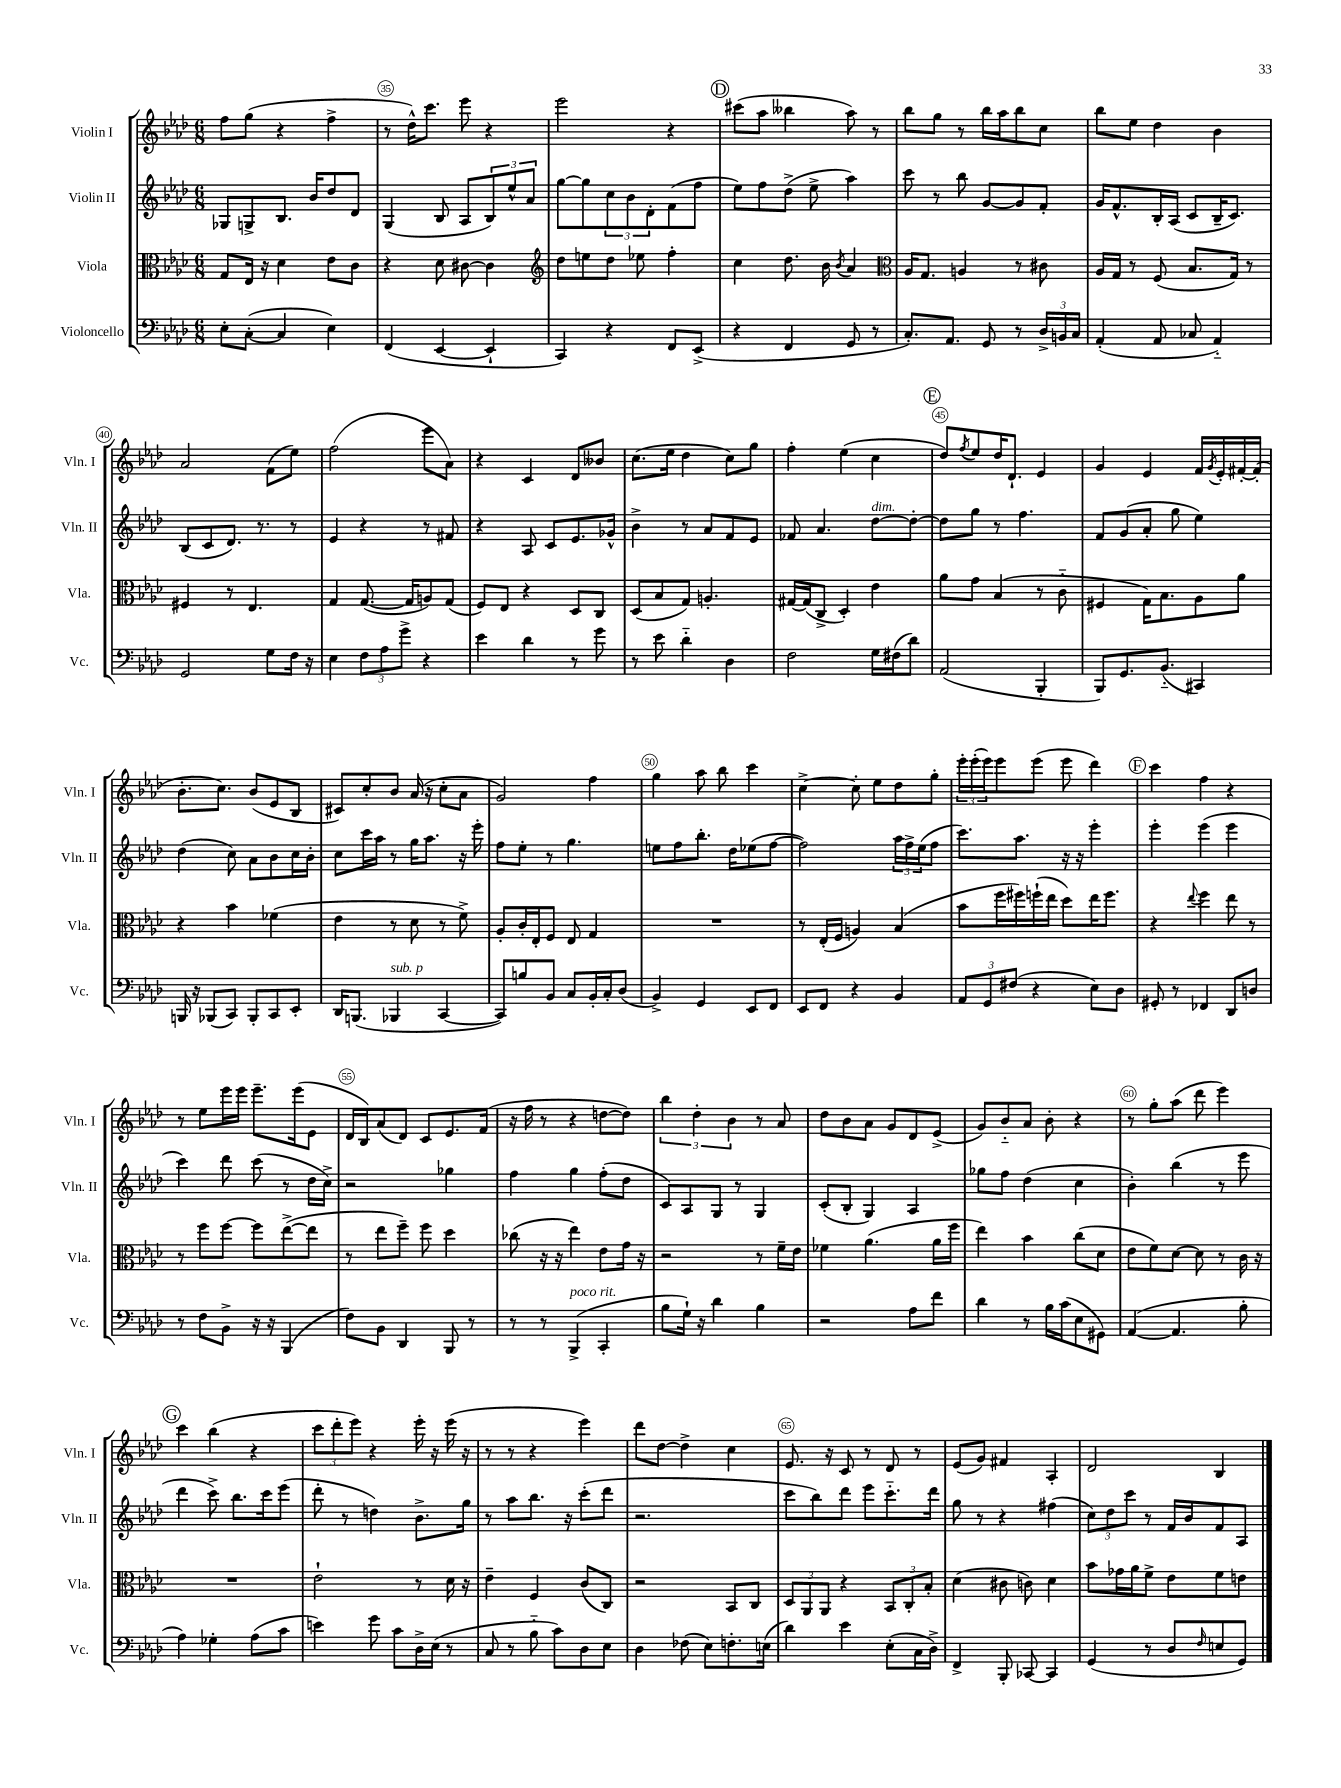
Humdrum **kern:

**kern	**kern	**kern	**kern
*staff4	*staff3	*staff2	*staff1
*clefF4	*clefC3	*clefG2	*clefG2
*k[b-e-a-d-]	*k[b-e-a-d-]	*k[b-e-a-d-]	*k[b-e-a-d-]
*M6/8	*M6/8	*M6/8	*M6/8
8E-'	8G	8G-	8ff
([8C'	16E-	8G^	(8gg
.	16r	.	.
4C]	4d-	8.B-	4r
.	.	16b-	.
4E-)	8e-	8dd-	4ff^
.	8c	8d-	.
=	=	=	=
(4FF	4r	(4G	8r
.	.	.	16dd-^^)
.	.	.	8.ccc
[4EE-	8d-	8B-	.
.	[8c#	8A-	8eee-
4EE-`]	4c#]	12B-)	4r
.	.	12ee-^^	.
.	.	12a-	.
=	=	=	=
*	*clefG2	*	*
4CC)	8dd-	[8gg	2eee-
.	8ee	8gg]	.
4r	8dd-	12cc	.
.	.	12b-	.
.	8ee-	.	.
.	.	12d-'	.
8FF	4ff'	(8f	4r
(8EE-^	.	8ff	.
=	=	=	=
4r	4cc	8ee-)	(8ccc#
.	.	8ff	8aa-
4FF	8.dd-	(8dd-^	4bb--
.	.	8ee-^	.
.	16b-	.	.
.	8qb-	.	.
8GG	4a-	4aa-)	8aa-)
8r	.	.	8r
=	=	=	=
*	*clefC3	*	*
8.C')	16A-	8ccc	8bb-
.	8.G	.	.
.	.	8r	8gg
8.AA-	.	.	.
.	4A	8bb-	8r
8GG	.	[8g	16bb-
.	.	.	16aa-
8r	8r	8g]	8bb-
24D-^	8c#	8f'	8cc
24BB	.	.	.
24C	.	.	.
=	=	=	=
(4AA-'	16A-	16g	8bb-
.	16G	8.f^^	.
.	8r	.	8ee-
8AA-	(8F	16B-'	4dd-
.	.	(16A-	.
8C-	8.B-	8c	.
4AA-'~)	.	16B-~	4b-
.	16G)	8.c)	.
.	8r	.	.
=	=	=	=
2GG	4F#	(8B-	2a-
.	.	8c	.
.	8r	8.d-)	.
.	4.E-	.	.
.	.	8.r	.
8G	.	.	(8f
16F	.	8r	8ee-)
16r	.	.	.
=	=	=	=
4E-	4G	4e-	(2ff
12F	([8.G	4r	.
12A-	.	.	.
12g^	.	.	.
.	16G]	.	.
4r	8A)	8r	8eee-
.	(8G	8f#	8a-)
=	=	=	=
4e-	8F)	4r	4r
.	8E-	.	.
4d-	4r	8A-	4c
.	.	8c	.
8r	8D-	8.e-	8d-
8g	8C	.	8b--
.	.	16g-^^	.
=	=	=	=
8r	(8D-	4b-^	(8.cc
8e-	8B-	.	.
.	.	.	16ee-
4d-'~	8G)	8r	4dd-
.	4.A'	8a-	.
4D-	.	8f	8cc)
.	.	8e-	8gg
=	=	=	=
2F	[16G#	8f-	4ff'
.	(16G#]	.	.
.	8C^	4.a-	.
.	4D-')	.	(4ee-
16G	4e-	[8dd-	4cc
(16F#	.	.	.
8d-)	.	8dd-'_	.
=	=	=	=
(2AA-	8a-	8dd-]	8dd-)
.	.	.	8qff
.	8g	8gg	8ee-
.	(4B-	8r	16dd-
.	.	.	8.d-`
.	.	4.ff	.
4BBB-'	8r	.	4e-
.	8c'~	.	.
=	=	=	=
8BBB-)	4F#	8f	4g
8.GG	.	(8g	.
.	16G)	8a-'	4e-
(8.BB-'~	8.B-	.	.
.	.	8gg	.
4CC#)	8A-	4ee-)	16f
.	.	.	8qg
.	.	.	16e-'
.	8a-	.	[16f#'
.	.	.	(16f#']
=	=	=	=
16BBB	4r	(4dd-	8.b-'
16r	.	.	.
(8BBB-	.	.	.
.	.	.	8.cc)
8CC)	4b-	8cc)	.
8BBB-'	.	8a-	(8b-
8CC	(4f-	8b-	8e-
8EE-'	.	16cc	8B-
.	.	16b-'	.
=	=	=	=
16DD-	4e-	8cc	8c#)
(8.BBB	.	.	.
.	.	16ccc	8cc'
.	.	16aa-	.
4BBB-	8r	8r	8b-
.	8d-	16gg	(16a-
.	.	8.aa-	16r
[4CC	8r	.	8cc'
.	8f^)	16r	8a-
.	.	16eee-'	.
=	=	=	=
8CC])	8A-'	8ff	2g)
8B	16c'	8ee-'	.
.	16E-'	.	.
8BB-	8F	8r	.
8C	8E-	4.gg	.
16BB-'	4G	.	4ff
16C'	.	.	.
(8D-	.	.	.
=	=	=	=
4BB-^)	2.r	8ee	4gg
.	.	8ff	.
4GG	.	8.bb-'	8aa-
.	.	.	8bb-
.	.	16dd-	.
8EE-	.	(8ee-	4ccc
8FF	.	[8ff	.
=	=	=	=
8EE-	8r	2ff])	[4cc^
8FF	(16E-'	.	.
.	16F	.	.
4r	4A)	.	8cc']
.	.	.	8ee-
4BB-	(4B-	24aa-	8dd-
.	.	24ff^	.
.	.	(24ee-	.
.	.	8ff	8gg'
=	=	=	=
12AA-	8b-	8.ccc)	24eee-'
.	.	.	(24eee-'
12GG	.	.	24eee-)
.	16ff	.	8eee-
(12F#	.	.	.
.	16ff#)	8.aa-	.
4r	(16ff`	.	(8eee-
.	16ee-	.	.
.	8dd-)	16r	8eee-
.	.	16r	.
8E-)	16ee-	4eee-'	4ddd-)
.	8.ff	.	.
8D-	.	.	.
=	=	=	=
8GG#'	4r	4eee-'	4ccc
8r	.	.	.
.	8qqee-	.	.
4FF-	4ff	(4eee-	4ff
8DD-	8ee-	4eee-	4r
8D	8r	.	.
=	=	=	=
8r	8r	4ccc)	8r
8F	8ff	.	8ee-
8BB-^	[8ff	8ddd-	16eee-
.	.	.	16eee-
16r	8ff]	(8ccc	8.eee-~
16r	.	.	.
(4BBB-	([8ee-^	8r	.
.	.	.	(16eee-
.	8ee-]	16dd-	8e-
.	.	16cc^)	.
=	=	=	=
8F)	8r	2r	16d-
.	.	.	16B-)
8BB-	8ee-	.	(8a-
4DD-	8ff~)	.	8d-)
.	8ff	.	8c
8BBB-	4dd-	4gg-	8.e-
8r	.	.	.
.	.	.	(16f
=	=	=	=
8r	(8cc-	4ff	16r
.	.	.	16ff
8r	16r	.	8r
.	16r	.	.
(4BBB-^	4ee-)	4gg	4r
4CC'	8e-	(8ff'	[8dd
.	16g	8dd-	8dd])
.	16r	.	.
=	=	=	=
8B-	2r	8c)	6bb-
16G`)	.	8A-	.
.	.	.	6dd-'
16r	.	.	.
4d-	.	8G	.
.	.	.	6b-
.	.	8r	.
4B-	8r	4G	8r
.	16f~	.	8a-
.	16e-	.	.
=	=	=	=
2r	4f-	(8c'	8dd-
.	.	8B-'	8b-
.	(4.a-	4G)	8a-
.	.	.	8g
8A-	.	4A-	8d-
8f	16a-	.	(8e-^
.	16ff	.	.
=	=	=	=
4d-	4ee-)	8gg-	8g)
.	.	8ff	8b-'~
8r	4b-	(4dd-	8a-
16B-	.	.	8b-'
(16c	.	.	.
8E-	(8cc	4cc	4r
8GG#)	8d-	.	.
=	=	=	=
([4AA-	8e-	4b-')	8r
.	8f)	.	8gg'
4.AA-]	[8d-	(4bb-	(8aa-
.	8d-]	.	8ddd-
.	8r	8r	4eee-)
8B-'	16c	8eee-	.
.	16r	.	.
=	=	=	=
4A-)	2.r	4ddd-	4ccc
4G-'	.	8ccc^)	(4bb-
.	.	8.bb-	.
(8A-	.	.	4r
.	.	16ccc	.
8c	.	(8eee-	.
=	=	=	=
4e)	2e-`	8ddd-'	12ccc
.	.	.	12ddd-'
.	.	8r	.
.	.	.	12eee-)
8g	.	4dd)	4r
8c	.	.	.
16D-^	8r	8.b-^	16eee-'
(16E-	.	.	16r
8r	16d-	.	(16eee-
.	16r	16gg	16r
=	=	=	=
8C	4e-~	8r	8r
8r	.	8aa-	8r
8B-'~	4F	8.bb-	4r
8c)	.	.	.
.	.	16r	.
8D-	(8c	(8ccc'	4eee-)
8E-	8C)	8ddd-	.
=	=	=	=
4D-	2r	2.r	8ddd-
.	.	.	[8dd-
(8F-	.	.	4dd-^]
8E-)	.	.	.
8.F'	8BB-	.	4cc
.	8C	.	.
(16E	.	.	.
=	=	=	=
4d-)	12D-	8ccc	8.e-
.	12AA-	.	.
.	.	8bb-)	.
.	12AA-	.	.
.	.	.	16r
4e-	4r	8ddd-	8c
.	.	8eee-	8r
(8E-'	12BB-	8.ccc'~	8d-
.	12C'	.	.
16C	.	.	8r
.	12B-'	.	.
16D-^)	.	16ddd-	.
=	=	=	=
4FF^	(4d-	8gg	(8e-
.	.	8r	8g)
8BBB-'	8c#	4r	4f#
[8CC-	8c)	.	.
4CC-]	4d-	(4ff#	4A-'
=	=	=	=
(4GG	8b-	12cc)	2d-
.	.	12dd-	.
.	16g-	.	.
.	.	12ccc	.
.	16a-	.	.
8r	8f^	8r	.
8D-	8e-	16f	.
.	.	16b-	.
16qqF	.	.	.
8E	8f	8f	4B-
8GG)	8e	8A-	.
==	==	==	==
*-	*-	*-	*-
